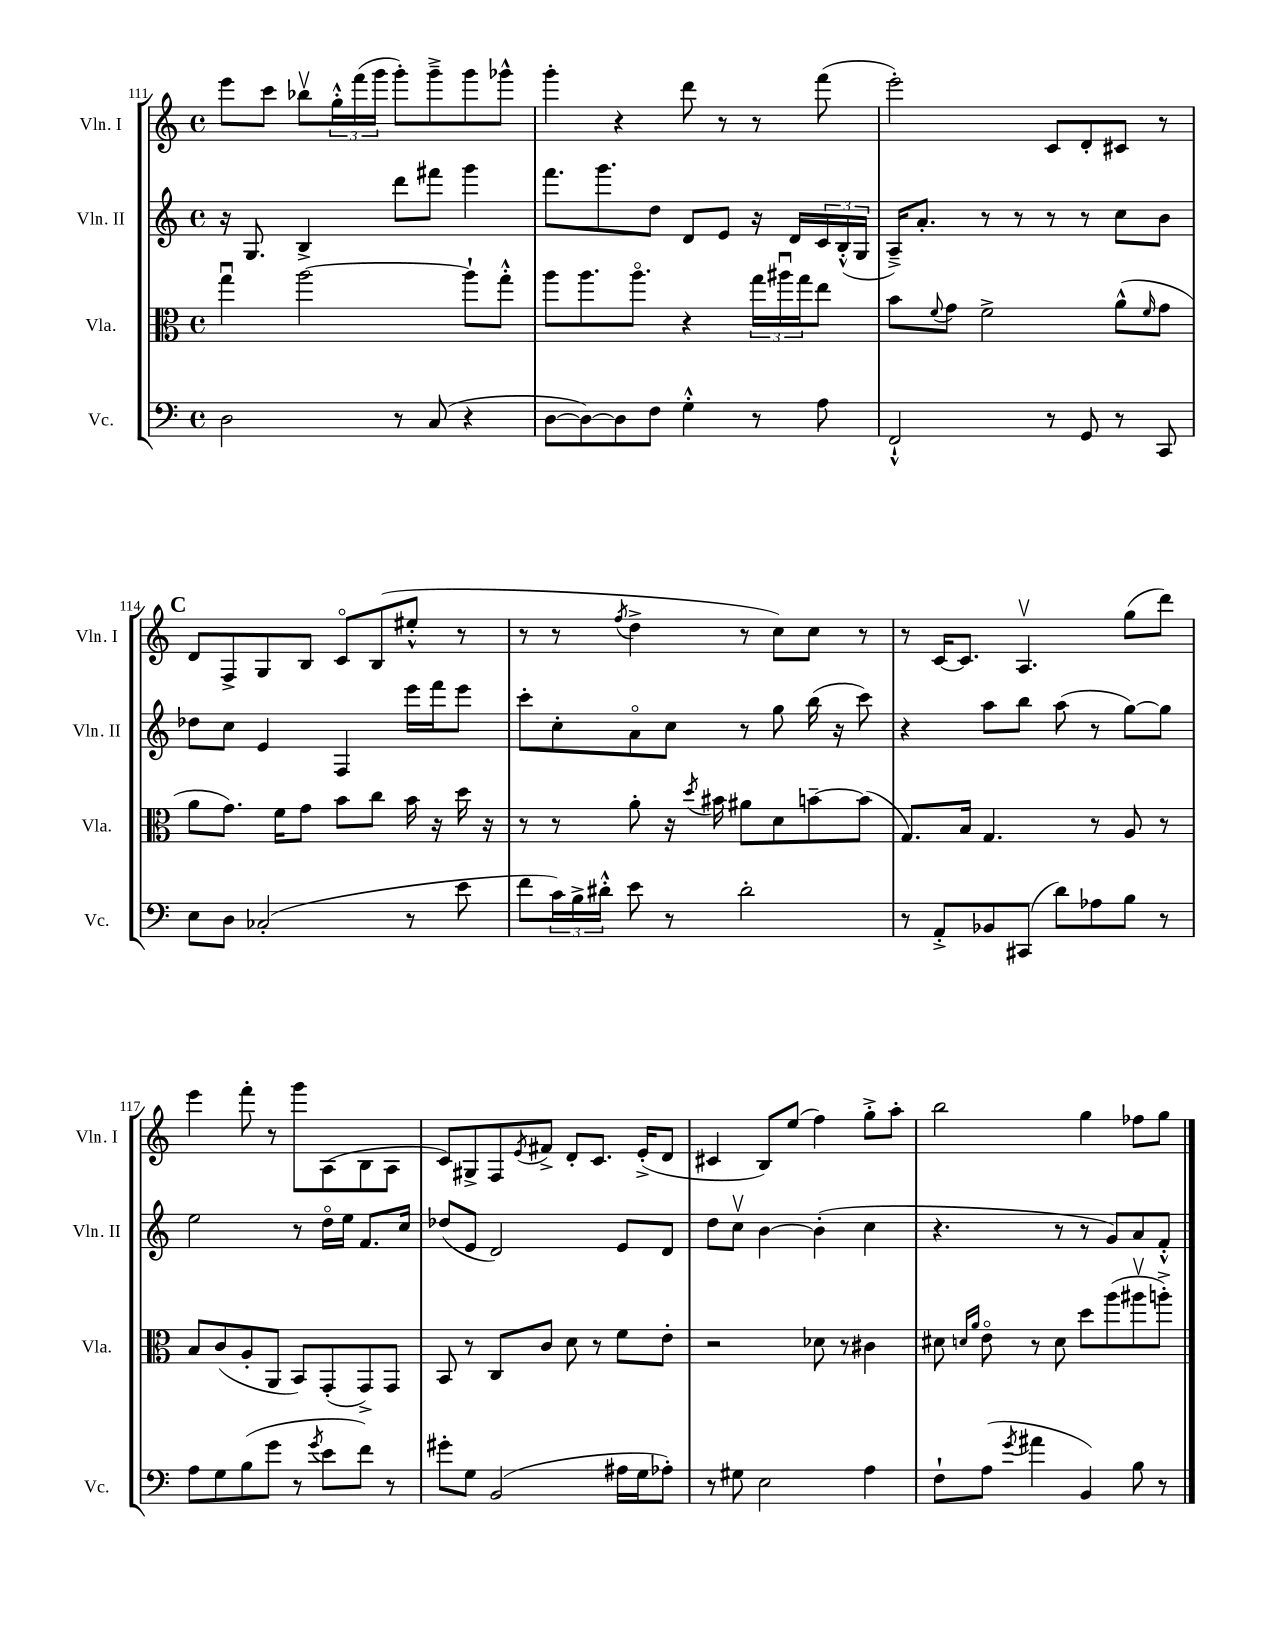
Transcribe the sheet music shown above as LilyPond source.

<<
\new StaffGroup <<
\new Staff = "s0" \with { instrumentName = "Vln. I" shortInstrumentName = "Vln. I" } {
    \clef treble \key c \major \defaultTimeSignature \time 4/4
    e'''8 c'''8 bes''8\upbow \tuplet 3/2 { g''16-.-^ f'''16( g'''16 } g'''8-.) g'''8---> g'''8 ges'''8-^ |
    g'''4-. r4 d'''8 r8 r8 f'''8( |
    e'''2-.) c'8 d'8-. cis'8 r8 |
    \mark \markup { \bold "C" } d'8 f8-> g8 b8 c'8\flageolet b8( eis''8-.-^ r8 |
    r8 r8 \acciaccatura { f''8 } d''4-> r8 c''8) c''8 r8 |
    r8 c'16~ c'8. a4.\upbow g''8( d'''8) |
    e'''4 f'''8-. r8 g'''8 a8( b8 a8 |
    c'8) gis8-> f8 \acciaccatura { e'8 } fis'8-> d'8-. c'8. e'16-.->( d'8 |
    cis'4 b8) e''8( f''4) g''8-.-> a''8-. |
    b''2 g''4 fes''8 g''8 \bar "|." |
}
\new Staff = "s1" \with { instrumentName = "Vln. II" shortInstrumentName = "Vln. II" } {
    \clef treble \key c \major \defaultTimeSignature \time 4/4
    r16 g8. b4-> d'''8 fis'''8 g'''4 |
    f'''8. g'''8. d''8 d'8 e'8 r16 d'16 \tuplet 3/2 { c'16 b16-.-^( g16 } |
    a16--->) a'8.-. r8 r8 r8 r8 c''8 b'8 |
    \mark \markup { \bold "C" } des''8 c''8 e'4 f4 e'''16 f'''16 e'''8 |
    c'''8-. c''8-. a'8\flageolet c''8 r8 g''8 b''16( r16 c'''8) |
    r4 a''8 b''8 a''8( r8 g''8~) g''8 |
    e''2 r8 d''16\flageolet e''16 f'8. c''16 |
    des''8( e'8 d'2) e'8 d'8 |
    d''8 c''8\upbow b'4~ b'4-.( c''4 |
    r4. r8 r8 g'8) a'8 f'8-.-^ \bar "|." |
}
\new Staff = "s2" \with { instrumentName = "Vla." shortInstrumentName = "Vla." } {
    \clef alto \key c \major \defaultTimeSignature \time 4/4
    g''4\downbow a''2~ a''8-! g''8-.-^ |
    a''8 a''8. a''8.\flageolet r4 \tuplet 3/2 { g''16 ais''16\downbow g''16 } e''8 |
    b'8 \appoggiatura { f'8 } g'8 f'2-> a'8-^( \grace { f'16 } g'8 |
    \mark \markup { \bold "C" } a'8 g'8.) f'16 g'8 b'8 c''8 b'16 r16 d''16 r16 |
    r8 r8 a'8-. r16 \acciaccatura { d''8 } bis'16 ais'8 d'8 b'8~-- b'8( |
    g8.) b16 g4. r8 a8 r8 |
    b8 c'8( a8-. a,8 b,8) g,8-.( g,8->) g,8 |
    b,8 r8 c8 c'8 d'8 r8 f'8 e'8-. |
    r2 des'8 r8 cis'4 |
    dis'8 \grace { d'16 a'16 } e'8\flageolet r8 d'8 d''8 a''8( ais''8\upbow a''8-.->) \bar "|." |
}
\new Staff = "s3" \with { instrumentName = "Vc." shortInstrumentName = "Vc." } {
    \clef bass \key c \major \defaultTimeSignature \time 4/4
    d2 r8 c8( r4 |
    d8~ d8~) d8 f8 g4-.-^ r8 a8 |
    f,2-!-^ r8 g,8 r8 c,8 |
    \mark \markup { \bold "C" } e8 d8 ces2-.( r8 e'8 |
    f'8 \tuplet 3/2 { c'16) b16-> dis'16-.-^ } e'8 r8 dis'2-. |
    r8 a,8-.-> bes,8 cis,8( d'8) aes8 b8 r8 |
    a8 g8 b8( g'8 r8 \acciaccatura { g'8 } e'8 f'8) r8 |
    gis'8-. g8 b,2( ais16 g16 aes8-.) |
    r8 gis8 e2 a4 |
    f8-! a8( \acciaccatura { g'8 } ais'4 b,4) b8 r8 \bar "|." |
}
>>
>>
\layout { \context { \Score currentBarNumber = #111 } }
